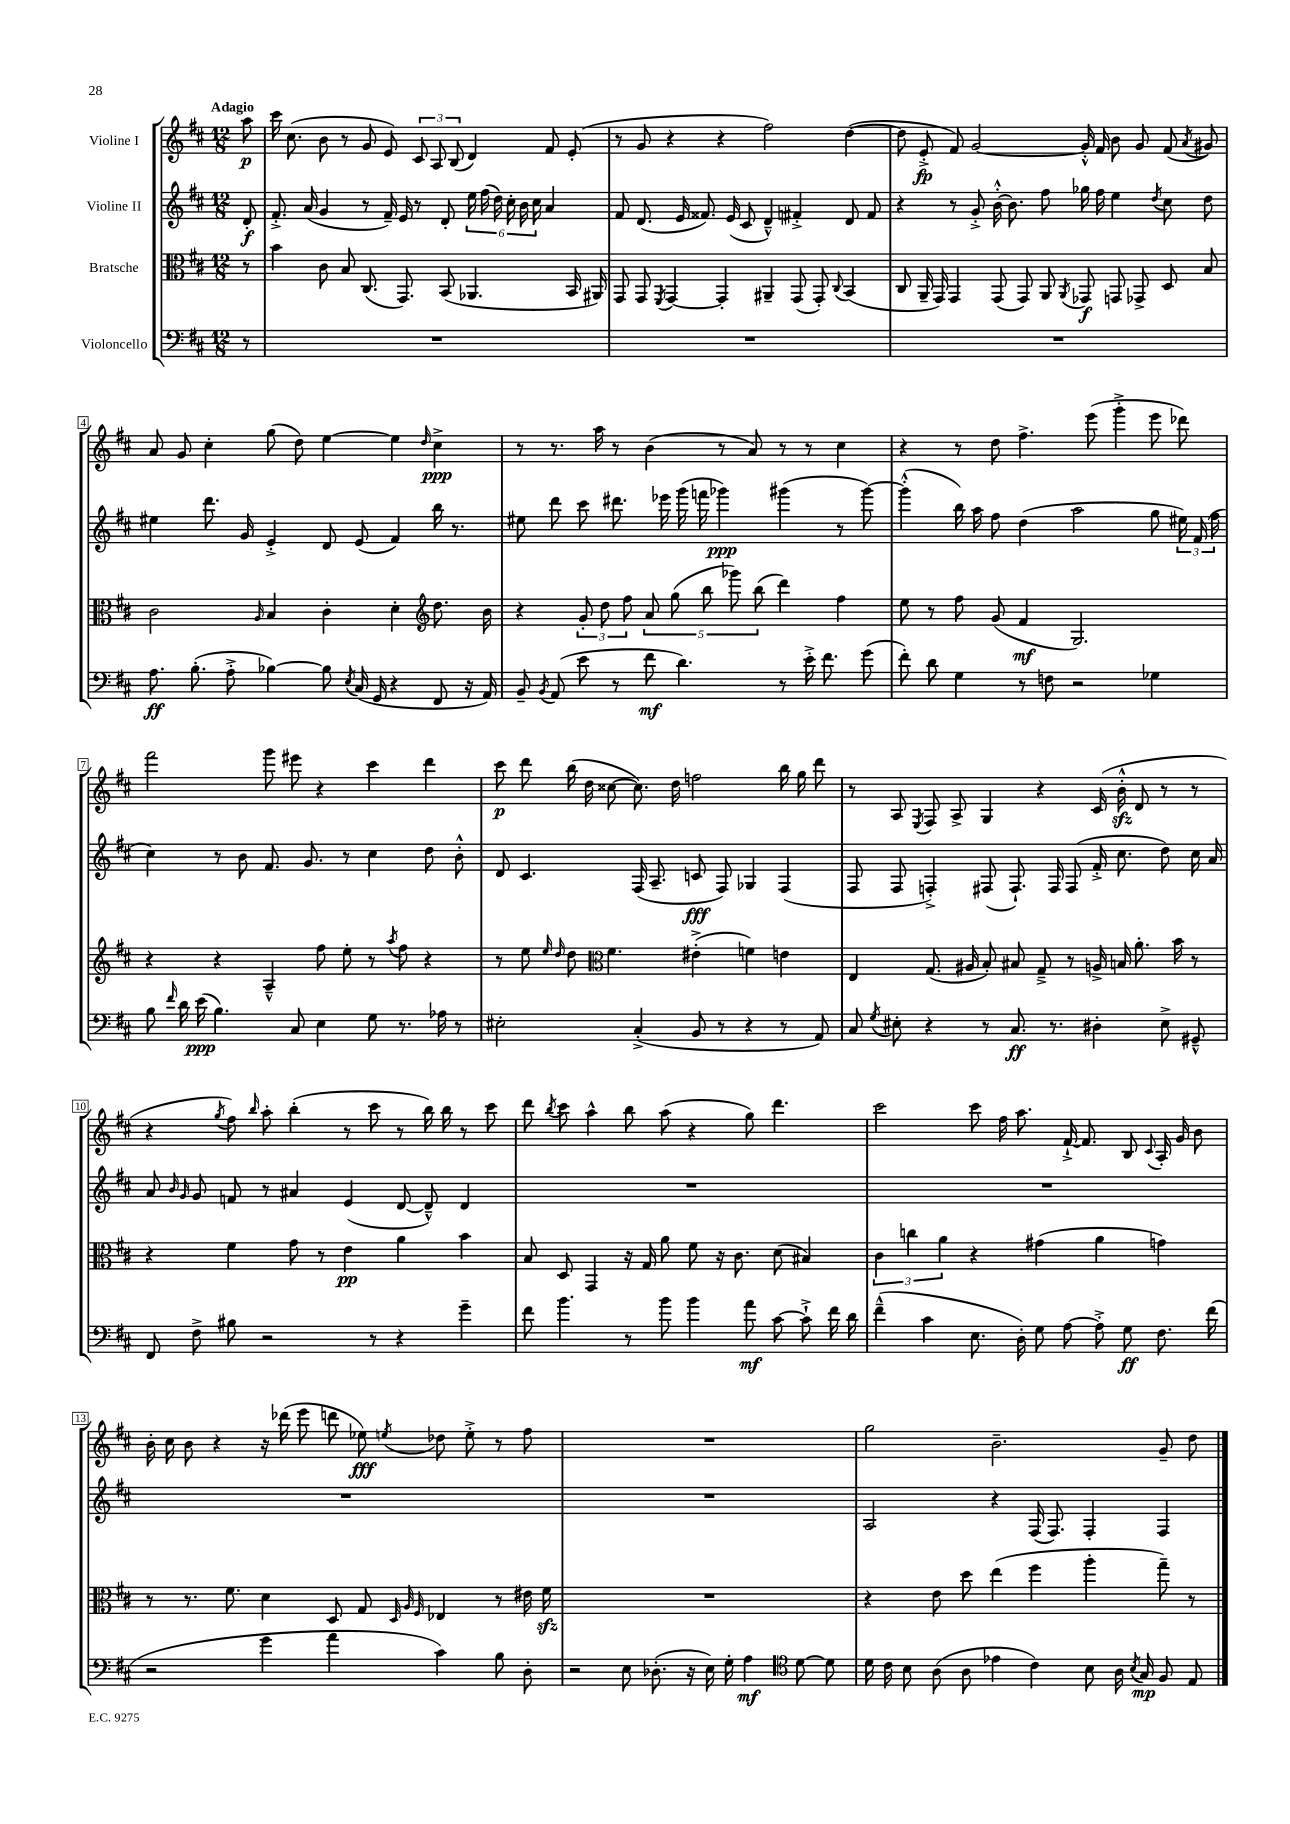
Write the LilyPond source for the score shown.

<<
\new StaffGroup <<
\new Staff = "s0" \with { instrumentName = "Violine I" } {
    \clef treble \key d \major \numericTimeSignature \time 12/8 \partial 8 \tempo "Adagio"
    \autoBeamOff a''8\p |
    cis'''16 cis''8.( b'8 r8 g'8 e'8) \tuplet 3/2 { cis'8 a8 b8( } d'4) fis'8 e'8-.( |
    r8 g'8 r4 r4 fis''2) d''4~( |
    d''8 e'8-.->\fp fis'8) g'2~ g'16-.-^ fis'16 b'8 g'8 fis'8( \acciaccatura { a'8 } gis'8) |
    a'8 g'8 cis''4-. g''8( d''8) e''4~ e''4 \grace { d''16 } cis''4->\ppp |
    r8 r8. a''16 r8 b'4( r8 a'8) r8 r8 cis''4 |
    r4 r8 d''8 fis''4.-> e'''8( g'''4-.-> e'''8 des'''8) |
    fis'''2 g'''8 eis'''8 r4 cis'''4 d'''4 |
    cis'''8\p d'''8 b''16( d''16 cisis''8~ cisis''8.) d''16 f''2 b''16 g''16 d'''8 |
    r8 a8 \acciaccatura { e8 } fis8 a8-> g4 r4 cis'16( b'16-.-^\sfz d'8 r8 r8 |
    r4 \acciaccatura { g''8 } fis''8) \grace { b''16 } a''8-. b''4-.( r8 cis'''8 r8 b''16) b''16 r8 cis'''8 |
    d'''8 \acciaccatura { b''8 } cis'''8 a''4-^ b''8 a''8( r4 g''8) d'''4. |
    cis'''2 cis'''8 fis''16 a''8. fis'16~-!-> fis'8. b8 \appoggiatura { cis'8 } a16-. g'16 b'8 |
    b'16-. cis''16 b'8 r4 r16 des'''16( e'''8 d'''8 ees''8\fff) \acciaccatura { e''8 } des''8 e''8-.-> r8 fis''8 |
    R1. |
    g''2 b'2.-- g'8-- d''8 \bar "|." |
}
\new Staff = "s1" \with { instrumentName = "Violine II" } {
    \clef treble \key d \major \numericTimeSignature \time 12/8 \partial 8
    \autoBeamOff d'8-.\f |
    fis'8.-.-> a'16( g'4 r8 fis'16--) e'16 r8 d'8-. \tuplet 6/4 { e''16 fis''16( d''16) cis''16-. b'16 cis''16 } a'4 |
    fis'8 d'8.( e'16 fisis'8.) e'16( cis'8 d'4---^) fis'4-.-> d'8 fis'8 |
    r4 r8 g'8-.-> b'16~-.-^ b'8. fis''8 ges''16 fis''16 e''4 \acciaccatura { d''8 } cis''8 d''8 |
    eis''4 d'''8. g'16 e'4-.-> d'8 e'8( fis'4) b''16 r8. |
    eis''8 d'''8 cis'''8 dis'''8. ees'''16 g'''16( f'''16 ges'''4\ppp) gis'''4( r8 gis'''8~) |
    gis'''4-.-^( b''16) a''16 fis''8 d''4( a''2 g''8 \tuplet 3/2 { eis''16) fis'16( fis''16 } |
    cis''4) r8 b'8 fis'8. g'8. r8 cis''4 d''8 b'8-.-^ |
    d'8 cis'4. fis16( a8.-- c'8\fff fis8) ges4 fis4( |
    fis8 fis8 f4-.->) fis8( fis8.-!) fis16 fis8( fis'16-.-> cis''8. d''8) cis''16 a'16 |
    a'8 \grace { b'16 g'16 } g'8 f'8 r8 ais'4 e'4( d'8~ d'8---^) d'4 |
    R1. |
    R1. |
    R1. |
    R1. |
    a2 r4 fis16( fis8.) fis4-. fis4 \bar "|." |
}
\new Staff = "s2" \with { instrumentName = "Bratsche" } {
    \clef alto \key d \major \numericTimeSignature \time 12/8 \partial 8
    \autoBeamOff r8 |
    b'4 cis'8 b8 cis8.( g,8.) b,8( aes,4. b,16 ais,16) |
    g,8 g,8 \acciaccatura { fis,8 } g,4~ g,4-. ais,4-- g,8( g,8-.) \appoggiatura { cis8 } b,4( |
    cis8 a,16-- g,16) g,4 g,8( g,8) a,8 \acciaccatura { a,8 } ges,8\f g,8 ges,8-> d8 b8 |
    cis'2 \grace { a16 } b4 cis'4-. d'4-. \clef treble d''8. b'16 |
    r4 \tuplet 3/2 { g'8-. d''8 fis''8 } \tuplet 5/4 { a'8 g''8( b''8 ges'''8) b''8( } d'''4) fis''4 |
    e''8 r8 fis''8 g'8( fis'4\mf g2.) |
    r4 r4 a4---^ fis''8 e''8-. r8 \acciaccatura { a''8 } fis''8 r4 |
    r8 e''8 \grace { e''16 d''16 } d''8 \clef alto fis'4. eis'4-.->( f'4) e'4 |
    e4 g8.( ais16 b8-.) bis8 g8---> r8 a16-> b16 a'8.-. b'16 r8 |
    r4 fis'4 g'8 r8 e'4\pp a'4 b'4 |
    b8 d8 g,4 r16 g16 a'8 fis'8 r16 cis'8. d'8( bis4) |
    \tuplet 3/2 { cis'4 c''4 a'4 } r4 gis'4( a'4 g'4) |
    r8 r8. fis'8. d'4 d8 g8 \grace { d32 a32 fis32 } ees4 r8 eis'16 fis'16\sfz |
    R1. |
    r4 e'8 d''8 e''4( fis''4 a''4-. g''8--) r8 \bar "|." |
}
\new Staff = "s3" \with { instrumentName = "Violoncello" } {
    \clef bass \key d \major \numericTimeSignature \time 12/8 \partial 8
    \autoBeamOff r8 |
    R1. |
    R1. |
    R1. |
    a8.\ff b8.-.( a8-.-> bes4~) bes8 \acciaccatura { e8 } cis16( g,16 r4 fis,8 r16 a,16) |
    b,8-- \acciaccatura { b,8 } a,8( e'8 r8 fis'8\mf d'4.) r8 e'16-.-> fis'8. g'8( |
    fis'8-.) d'8 g4 r8 f8 r2 ges4 |
    b8 \grace { fis'16 } d'16 e'16\ppp( b4.) cis8 e4 g8 r8. aes16 r8 |
    eis2-. cis4-.->( b,8 r8 r4 r8 a,8) |
    cis8 \acciaccatura { g8 } eis8-. r4 r8 cis8.\ff r8. dis4-. eis8-> gis,8---^ |
    fis,8 fis8-> bis8 r2 r8 r4 g'4-- |
    fis'8 b'4. r8 b'8 b'4 a'8\mf cis'8~ cis'8-!-> fis'16 d'16 |
    fis'4---^( cis'4 e8. d16-.) g8 a8~ a8-.-> g8\ff fis8. fis'16( |
    r2 g'4 a'4 cis'4) b8 d8-. |
    r2 e8 des8.-.( r16 e16) g16-. a4\mf \clef tenor d'8~ d'8 |
    d'16 cis'16 b8 a8( a8 ees'4 cis'4) b8 a16 \acciaccatura { b8 } g16\mp fis8 e8 \bar "|." |
}
>>
>>
\layout { \context { \Score \override BarNumber.stencil = #(make-stencil-boxer 0.1 0.3 ly:text-interface::print) } }
